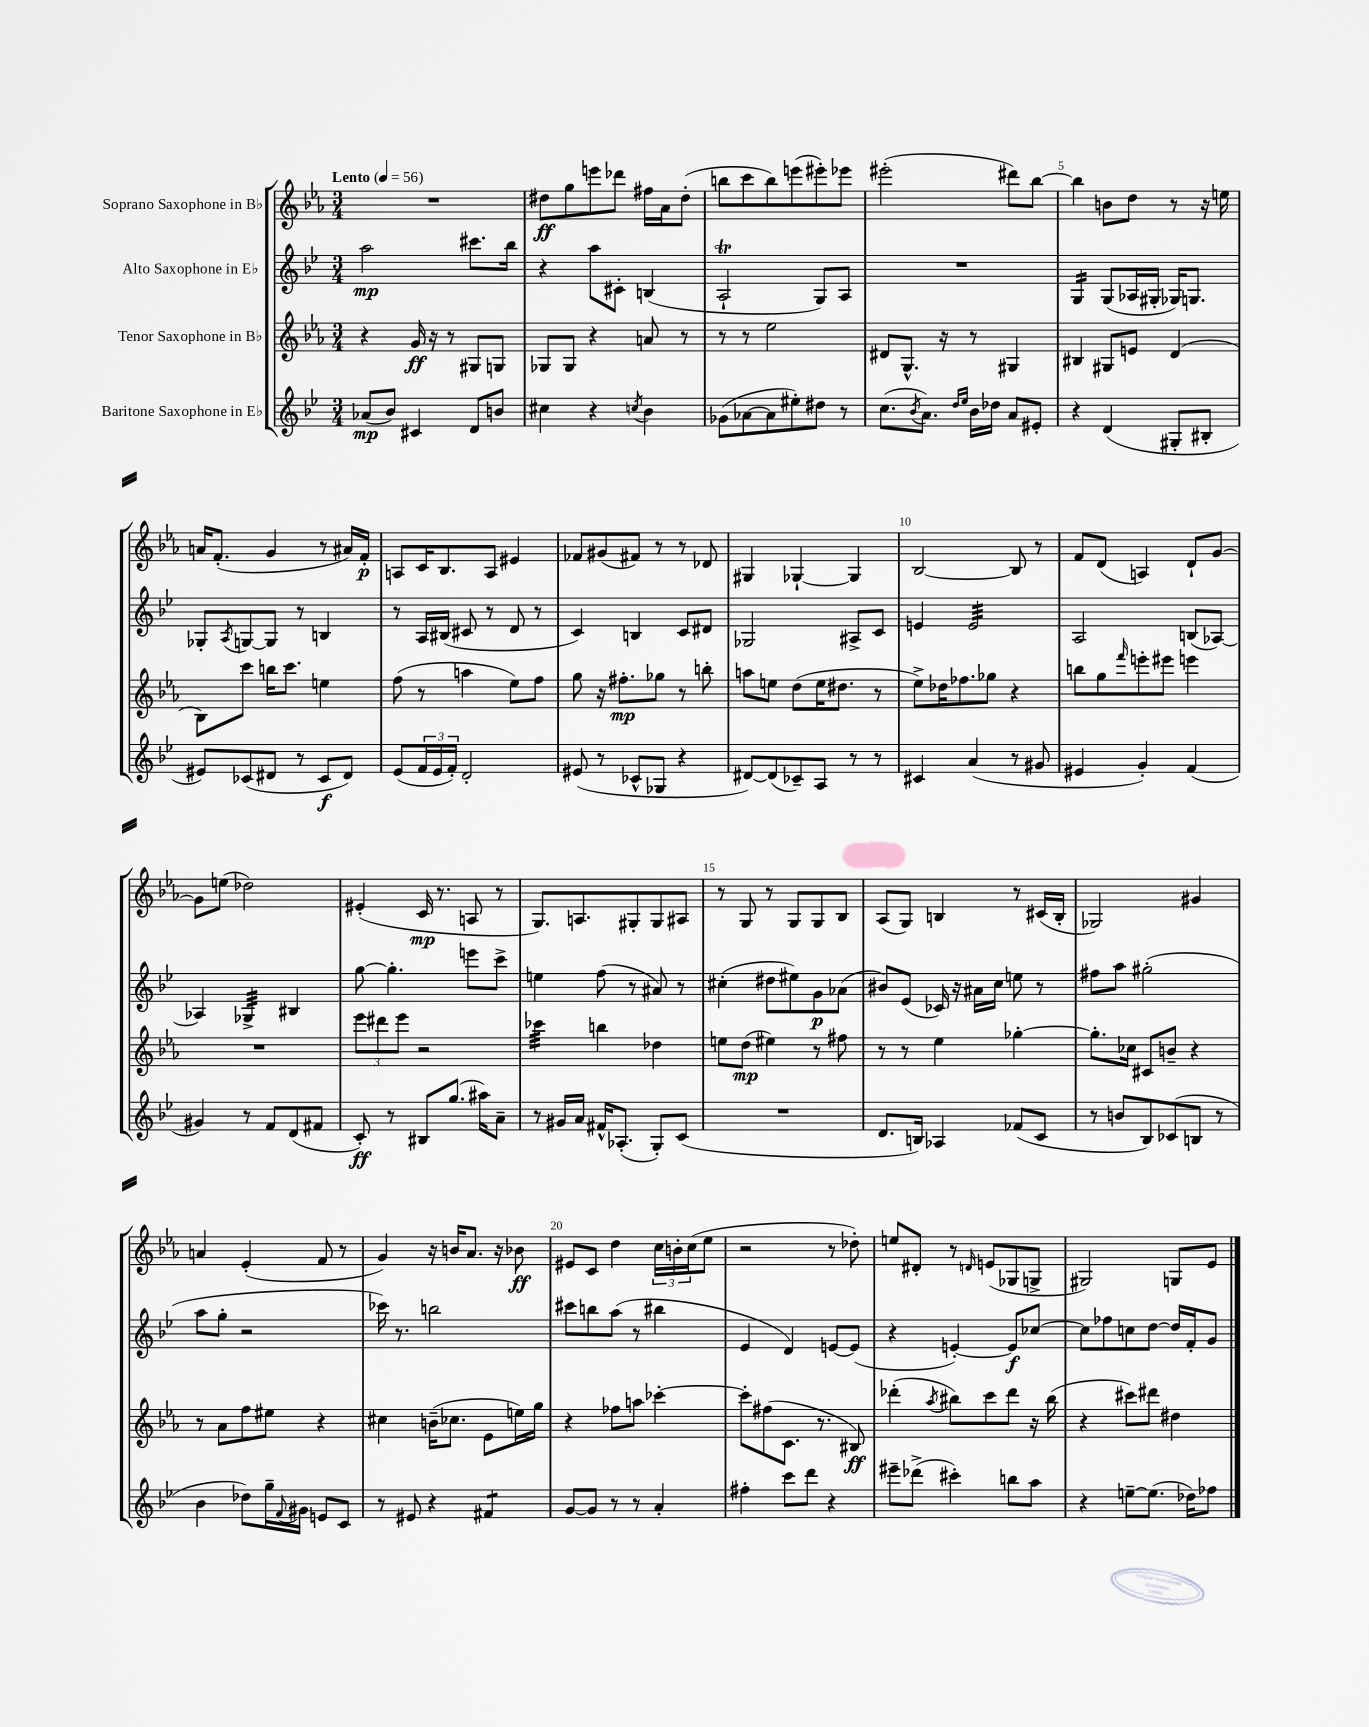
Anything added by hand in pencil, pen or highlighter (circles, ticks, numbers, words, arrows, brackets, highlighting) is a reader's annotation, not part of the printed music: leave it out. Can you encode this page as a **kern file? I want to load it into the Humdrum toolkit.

**kern	**kern	**kern	**kern
*staff4	*staff3	*staff2	*staff1
*clefG2	*clefG2	*clefG2	*clefG2
*k[b-e-]	*k[b-e-a-]	*k[b-e-]	*k[b-e-a-]
*M3/4	*M3/4	*M3/4	*M3/4
*MM56	*MM56	*MM56	*MM56
(8a-	4r	2aa	2.r
8b-)	.	.	.
4c#	16g	.	.
.	16r	.	.
.	8r	.	.
8d	8G#	8.ccc#	.
8b	8G	.	.
.	.	16bb-	.
=	=	=	=
4cc#	8G-	4r	8dd#
.	8G-	.	8gg
4r	4r	8aa	8eee
.	.	8c#'	8ddd-
8qcc	.	.	.
4b-	8a	(4B	16ff#
.	.	.	16a-
.	8r	.	(8dd#'
=	=	=	=
(8g-	8r	2A`	8bb
[8a-	8r	.	8ccc
8a-]	2ee-	.	8bb)
8ee#')	.	.	(8eee
8dd#	.	8G)	8eee#')
8r	.	8A	8eee-
=	=	=	=
(8.cc	8d#	2.r	(2eee#'
.	8.G^^	.	.
8qb-	.	.	.
8.a)	.	.	.
.	16r	.	.
16qqdd	.	.	.
16qqee-	.	.	.
16b-	8r	.	.
16dd-	.	.	.
8a	4G#	.	8ddd#)
8e#'	.	.	[8bb-
=	=	=	=
4r	4B#	4G	4bb-]
(4d	8G#	(8G	8b
.	8e	16A-	8dd
.	.	16G#'	.
8G#'	(4d	16G-)	8r
.	.	8.G	.
8B#'	.	.	16r
.	.	.	16ee
=	=	=	=
8e#)	8B-)	8G-'	16a
.	.	.	(8.f'
.	.	8qA	.
(8c-	8ccc	[8G	.
8d#	16bb	8G]	4g
.	8.ccc	.	.
8r	.	8r	.
8c-	4ee	4B	8r
8d#)	.	.	16a#)
.	.	.	16f'
=	=	=	=
(8e-	(8ff	8r	8A
24f	8r	16A	16c
24e-	.	.	.
.	.	(16B#	8.B-
24f')	.	.	.
2d'	4aa	8c#	.
.	.	8r	8A
.	8ee-)	8d	4e#
.	8ff	8r	.
=	=	=	=
(8e#	8gg	4c)	8f-
8r	16r	.	(8g#
.	8.ff#'	.	.
8c-^^	.	4B	8f#)
8G-	8gg-	.	8r
4r	8r	8c	8r
.	8bb'	8d#	8d-
=	=	=	=
[8d#)	8aa	2G-	4G#
(8d#]	8ee	.	.
8c-~)	(8dd	.	[4G-`
8A	16ee	.	.
.	8.dd#	.	.
8r	.	8A#^	4G-]
8r	8r	8c	.
=	=	=	=
4c#	8ee-^)	4e	[2B-
.	16dd-	.	.
.	8.ff-	.	.
(4a	.	2e	.
.	8gg-	.	.
8r	4r	.	8B-]
8g#	.	.	8r
=	=	=	=
4e#	8bb	2A	8f
.	8gg	.	(8d
.	16qqfff	.	.
4g')	8eee'	.	4A)
.	8eee#	.	.
(4f	4eee	(8B	8d`
.	.	[8A-)	[8g
=	=	=	=
4g#)	2.r	4A-]	8g]
.	.	.	(8ee
8r	.	4G-^	2dd-)
8f	.	.	.
(8d	.	4B#	.
8f#	.	.	.
=	=	=	=
8c')	12eee-	[8gg	(4e#'
.	12ddd#	.	.
8r	.	4.gg']	.
.	12eee-	.	.
8B#	2r	.	16c
.	.	.	8.r
(8.gg	.	.	.
.	.	8eee	8A
16aa#)	.	.	.
8a~	.	8ccc^	8r
=	=	=	=
8r	4ccc-	4ee	8.G)
16g#	.	.	.
16a	.	.	8.A
16f#^^	4bb	(8ff	.
(8.A-'	.	.	.
.	.	8r	8G#'
8G')	4dd-	8a#)	8G#
(8c	.	8r	8A#
=	=	=	=
2.r	8ee	(4cc#'	8r
.	(8dd	.	8G
.	4ee#)	8dd#	8r
.	.	8ee#)	8G
.	8r	8g	8G
.	8ff#	(8a-	8B-
=	=	=	=
8.d	8r	8b#)	(8A-
.	8r	(8e-	8G)
16B)	.	.	.
4A-	4ee-	16c-)	4B
.	.	16r	.
.	.	16a#	.
.	.	16cc	.
(8f-	[4gg-'	8ee	8r
8c	.	8r	(16c#
.	.	.	16B'
=	=	=	=
8r	8.gg-']	8ff#	2G-)
8b	.	8aa	.
.	16cc-	.	.
8B-)	8c#	(2gg#'	.
(8c-	8b~	.	.
8B	4r	.	4g#
8r	.	.	.
=	=	=	=
4b-	8r	8aa	4a
.	8a-	8gg'	.
8dd-)	8ff	2r	(4e-'
16gg~	8ee#	.	.
8qqf	.	.	.
16g#	.	.	.
8e	4r	.	8f
8c	.	.	8r
=	=	=	=
8r	4cc#	16ccc-)	4g)
.	.	8.r	.
8e#	.	.	.
4r	(16b~	2bb	16r
.	8.cc-	.	16b
.	.	.	8.a-
4f#	8e-	.	.
.	.	.	16r
.	16ee)	.	8b-
.	16gg	.	.
=	=	=	=
[8g	4r	8ccc#	8e#
8g]	.	8bb	8c
8r	8ff-	(8aa	4dd
8r	8aa	8r	.
4a'	[4ccc-'	4bb#	24cc
.	.	.	24b'
.	.	.	(24cc
.	.	.	8ee-
=	=	=	=
4ff#'	8ccc-']	4e-	2r
.	(8ff#	.	.
8ccc	8.c	4d)	.
8ddd	.	.	.
.	8.r	.	.
4r	.	[8e	8r
.	8B#)	(8e]	8dd-')
=	=	=	=
8eee#~	(4ddd-'	4r	8ee
(8ddd-^	.	.	8d#'
.	8qaa-	.	.
4ccc#')	8bb#)	[4e')	8r
.	.	.	16qqd
.	8ccc	.	(8e
8bb	8ddd-	8e]	8G-
8aa	16r	[8cc-	8G^
.	(16bb#	.	.
=	=	=	=
4r	4r	8cc-]	2G#)
.	.	8ff-	.
[8ee~	8ccc#)	8cc	.
(8.ee]	8ddd#	[8dd	.
.	4dd#	16dd]	8G
16dd-)	.	16f'	.
8ff-	.	8g	8e-
==	==	==	==
*-	*-	*-	*-
